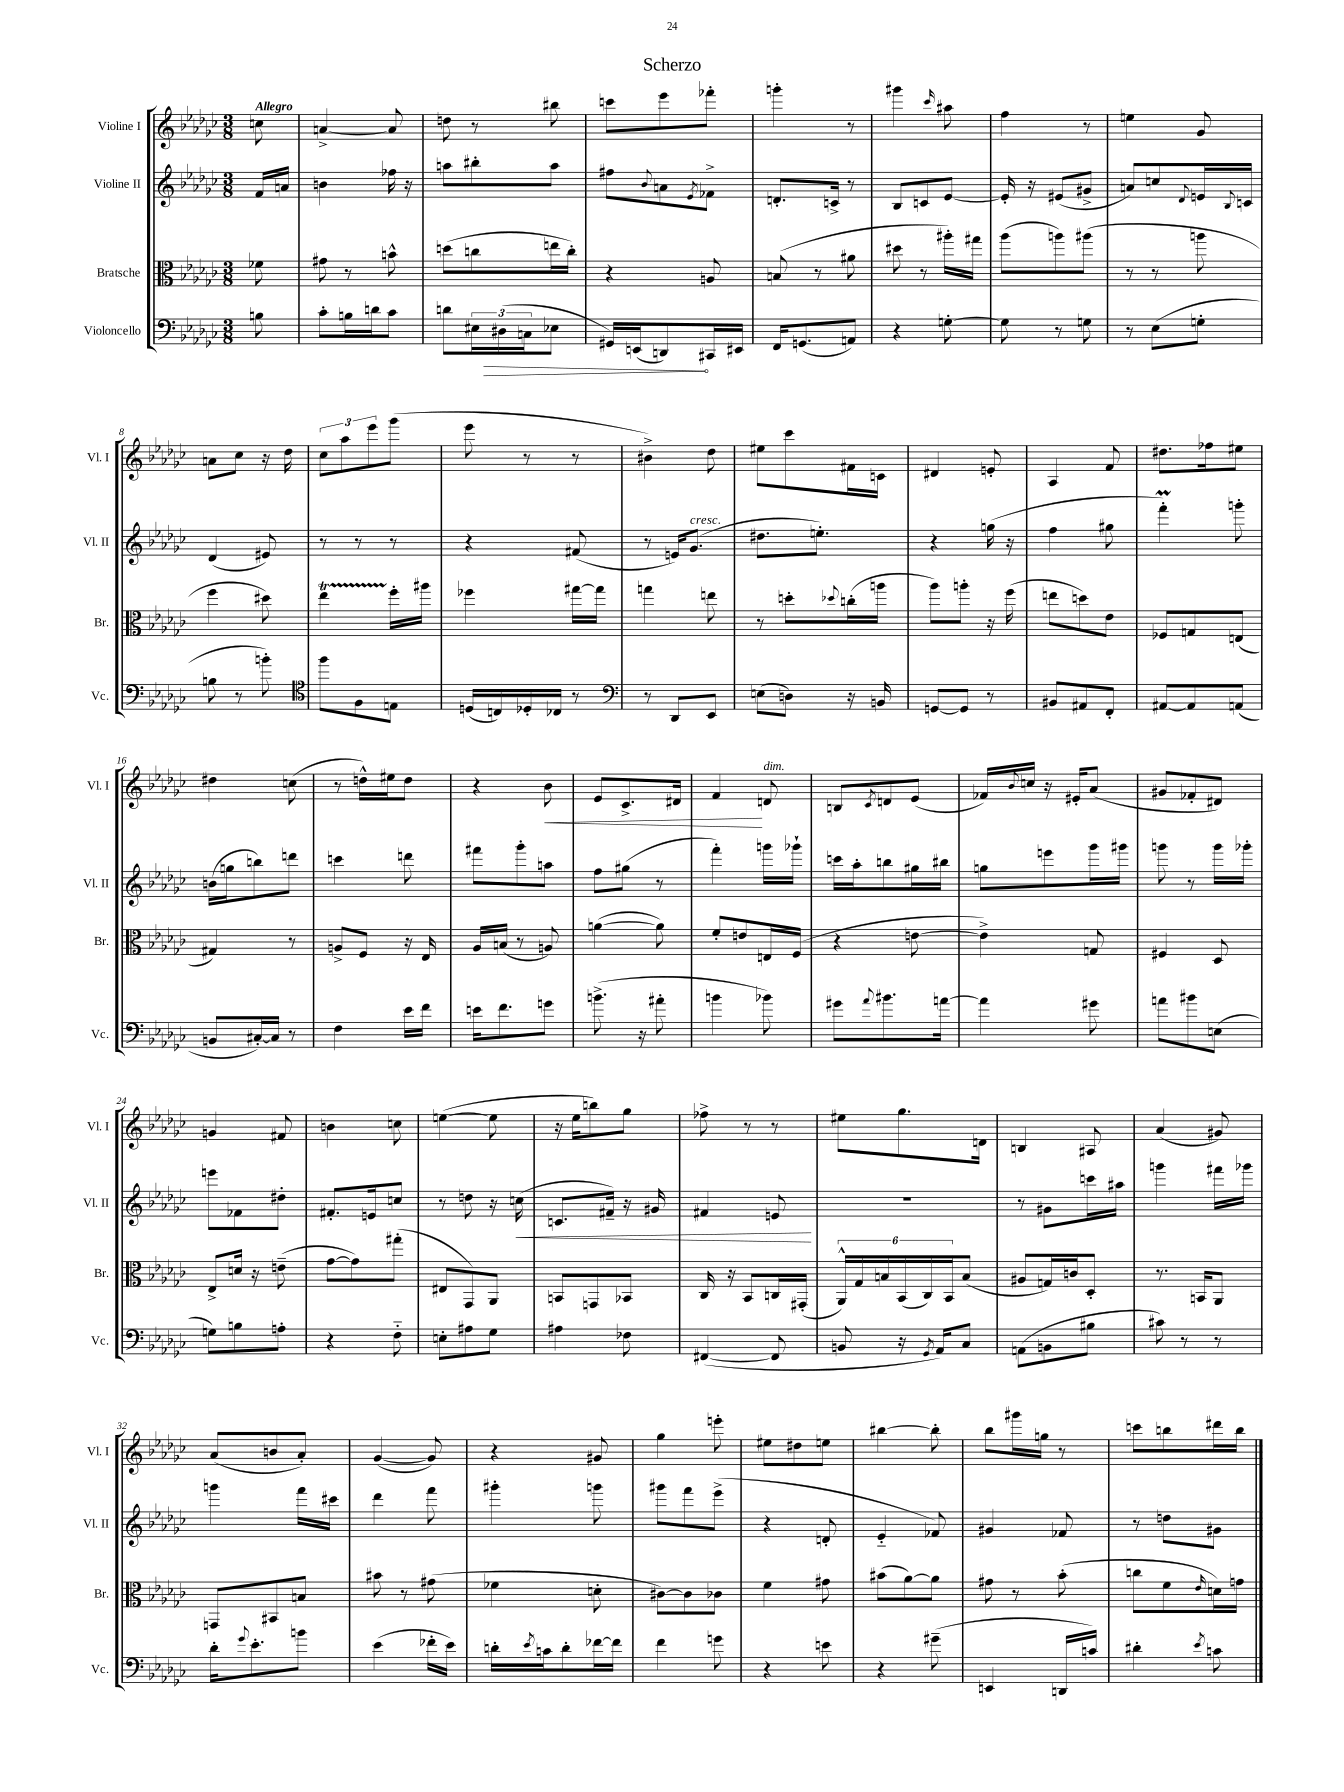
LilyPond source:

\header { title = "Scherzo" }
<<
\new StaffGroup <<
\new Staff = "s0" \with { instrumentName = "Violine I" shortInstrumentName = "Vl. I" } {
    \clef treble \key ges \major \numericTimeSignature \time 3/8 \partial 8 \tempo "Allegro"
    c''8 |
    a'4~-> a'8 |
    d''8 r8 bis''8 |
    c'''8 ees'''8 fes'''8-. |
    g'''4-. r8 |
    gis'''4 \grace { ces'''16 } ais''8 |
    f''4 r8 |
    e''4 ges'8 |
    a'8 ces''8 r16 des''16 |
    \tuplet 3/2 { ces''8 aes''8 ees'''8 } ges'''8( |
    ees'''8 r8 r8 |
    bis'4->) des''8 |
    eis''8 ces'''8 fis'16 c'16 |
    dis'4 e'8-. |
    aes4 f'8 |
    dis''8. fes''16 eis''8 |
    dis''4 c''8( |
    r8 d''16-^) eis''16 d''8 |
    r4 bes'8\< |
    ees'8 ces'8.-> dis'16 |
    f'4\! d'8^\markup { \italic "dim." } |
    b8 \acciaccatura { ces'8 } d'8 ees'8( |
    fes'16) \appoggiatura { bes'8 } c''16 r16 eis'16-. aes'8( |
    gis'8 fes'8-. dis'8) |
    g'4 fis'8 |
    b'4 c''8 |
    e''4~( e''8 |
    r16 ees''16 b''8) ges''8 |
    fes''8-> r8 r8 |
    eis''8 ges''8. d'16 |
    b4 ais8 |
    aes'4( gis'8) |
    aes'8( b'8 aes'8-.) |
    ges'4~( ges'8) |
    r4 gis'8 |
    ges''4 e'''8-. |
    eis''8 dis''8 e''8 |
    bis''4~ bis''8-. |
    bes''8 gis'''16 g''16 r8 |
    c'''8 b''8 dis'''16 b''16 \bar "|." |
}
\new Staff = "s1" \with { instrumentName = "Violine II" shortInstrumentName = "Vl. II" } {
    \clef treble \key ges \major \numericTimeSignature \time 3/8 \partial 8
    f'16 a'16 |
    b'4 fes''16 r16 |
    a''8 bis''8-. a''8 |
    fis''8 \appoggiatura { bes'8 } a'8 \acciaccatura { ees'8 } fes'8-> |
    d'8.-. c'16-> r8 |
    bes8 c'8 ees'8~ |
    ees'16-. r16 eis'8( gis'8-> |
    a'8) c''8 \appoggiatura { des'8 } e'16 \appoggiatura { bes8 } c'16 |
    des'4( eis'8) |
    r8 r8 r8 |
    r4 fis'8( |
    r8 e'16) ges'8.^\markup { \italic "cresc." }( |
    dis''8. e''8.-.) |
    r4 g''16( r16 |
    f''4 gis''8 |
    f'''4-.\prall) g'''8-. |
    b'16( g''16 b''8) d'''8 |
    c'''4 d'''8 |
    fis'''8 ges'''8-. a''8 |
    f''8 gis''8( r8 |
    f'''4-.) g'''16 ges'''16-! |
    c'''16 aes''16-. b''8 gis''16 bis''16 |
    g''8 e'''8 ges'''16 gis'''16 |
    g'''8 r8 g'''16 ges'''16-. |
    e'''8 fes'8 dis''8-. |
    fis'8.-. e'16 c''8 |
    r8 d''8 r16 c''16\<( |
    c'8. fis'16--) r16 gis'16 |
    fis'4 e'8\! |
    R4. |
    r8 gis'8 c'''16 ais''16 |
    g'''4 fis'''16 ges'''16 |
    g'''4 f'''16 cis'''16 |
    des'''4 f'''8 |
    gis'''4-. g'''8 |
    gis'''8 f'''8 ees'''8->( |
    r4 d'8-. |
    ees'4-_ fes'8) |
    gis'4 fes'8 |
    r8 d''8 gis'8 \bar "|." |
}
\new Staff = "s2" \with { instrumentName = "Bratsche" shortInstrumentName = "Br." } {
    \clef alto \key ges \major \numericTimeSignature \time 3/8 \partial 8
    fes'8 |
    gis'8 r8 b'8-^ |
    d''8( c''8 e''16 c''16-.) |
    r4 a8 |
    b8( r8 ais'8 |
    dis''8 r8 ais''16-.) gis''16 |
    aes''8( a''8) ais''8( |
    r8 r8 a''8 |
    f''4 dis''8) |
    ees''4\startTrillSpan f''16-.\stopTrillSpan ais''16 |
    fes''4 gis''16~ gis''16 |
    g''4 e''8 |
    r8 d''8-. \appoggiatura { des''8 } c''16-.( a''16 |
    aes''8) a''8-. r16 f''16( |
    e''8 d''8) ees'8 |
    fes8 g8 e8( |
    gis4) r8 |
    a8-> f8 r16 ees16 |
    aes16 b16( r8 a8) |
    a'4~( a'8) |
    f'8-. e'8 e16 f16( |
    r4 e'8~ |
    e'4->) g8 |
    fis4 des8 |
    ees8-> d'16 r16 e'8--( |
    ges'8~ ges'8) gis''8-.( |
    eis8 ges,8) aes,8 |
    b,8 g,8 bes,8 |
    ces16 r16 bes,8 c16 gis,16-.( |
    \tuplet 6/4 { aes,16-^) ges16 b16 bes,16( ces16) bes,16 } b8( |
    ais8 g16) c'16 des8-. |
    r8. b,16 aes,8 |
    g,8 bis,8 b8 |
    bis'8 r8 gis'8( |
    fes'4 d'8-. |
    cis'8~) cis'8 ces'8 |
    f'4 gis'8 |
    bis'8( aes'8~) aes'8 |
    gis'8 r8 bes'8-.( |
    c''8 f'8 \grace { ees'16 } d'16) g'16 \bar "|." |
}
\new Staff = "s3" \with { instrumentName = "Violoncello" shortInstrumentName = "Vc." } {
    \clef bass \key ges \major \numericTimeSignature \time 3/8 \partial 8
    b8 |
    ces'8-. b16 d'16 ces'8 |
    d'8 \tuplet 3/2 { eis16 \once \override Hairpin.circled-tip = ##t dis16\>( c16 } ees8 |
    gis,16) e,16( d,8\!) cis,16 eis,16 |
    f,16 g,8.( a,8) |
    r4 g8~-. |
    g8 r8 g8 |
    r8 ees8( g8-. |
    b8 r8 b'8-.) |
    \clef tenor f''8 f8 e8 |
    d16( c16) des16-. ces16 r8 |
    \clef bass r8 des,8 ees,8 |
    e8( d8) r16 b,16 |
    g,8~ g,8 r8 |
    bis,8 ais,8 f,8-. |
    ais,8~ ais,8 a,8( |
    b,8 cis16~-.) cis16 r8 |
    f4 ees'16 f'16 |
    e'16 f'8. g'8 |
    b'8.->( r16 ais'8-. |
    b'4 bes'8) |
    gis'8 \appoggiatura { aes'8 } bis'8. a'16~ |
    a'4 gis'8 |
    a'8 bis'8 e8( |
    g8) b8 a8-. |
    r4 f8-_ |
    e8-. ais8 ges8 |
    ais4 fes8 |
    fis,4~( fis,8 |
    b,8 r16 \acciaccatura { ges,8 } aes,16) ces8 |
    a,8( b,8 bis8 |
    cis'8) r8 r8 |
    des'16-. \appoggiatura { ges'8 } ees'8.-. b'8 |
    ees'4( fes'16-. ees'16) |
    d'16-. \acciaccatura { ees'8 } c'16 d'8-. fes'16~ fes'16 |
    f'4 g'8 |
    r4 e'8 |
    r4 gis'8--( |
    e,4 d,16 c'16) |
    dis'4-. \acciaccatura { ees'8 } c'8 \bar "|." |
}
>>
>>
